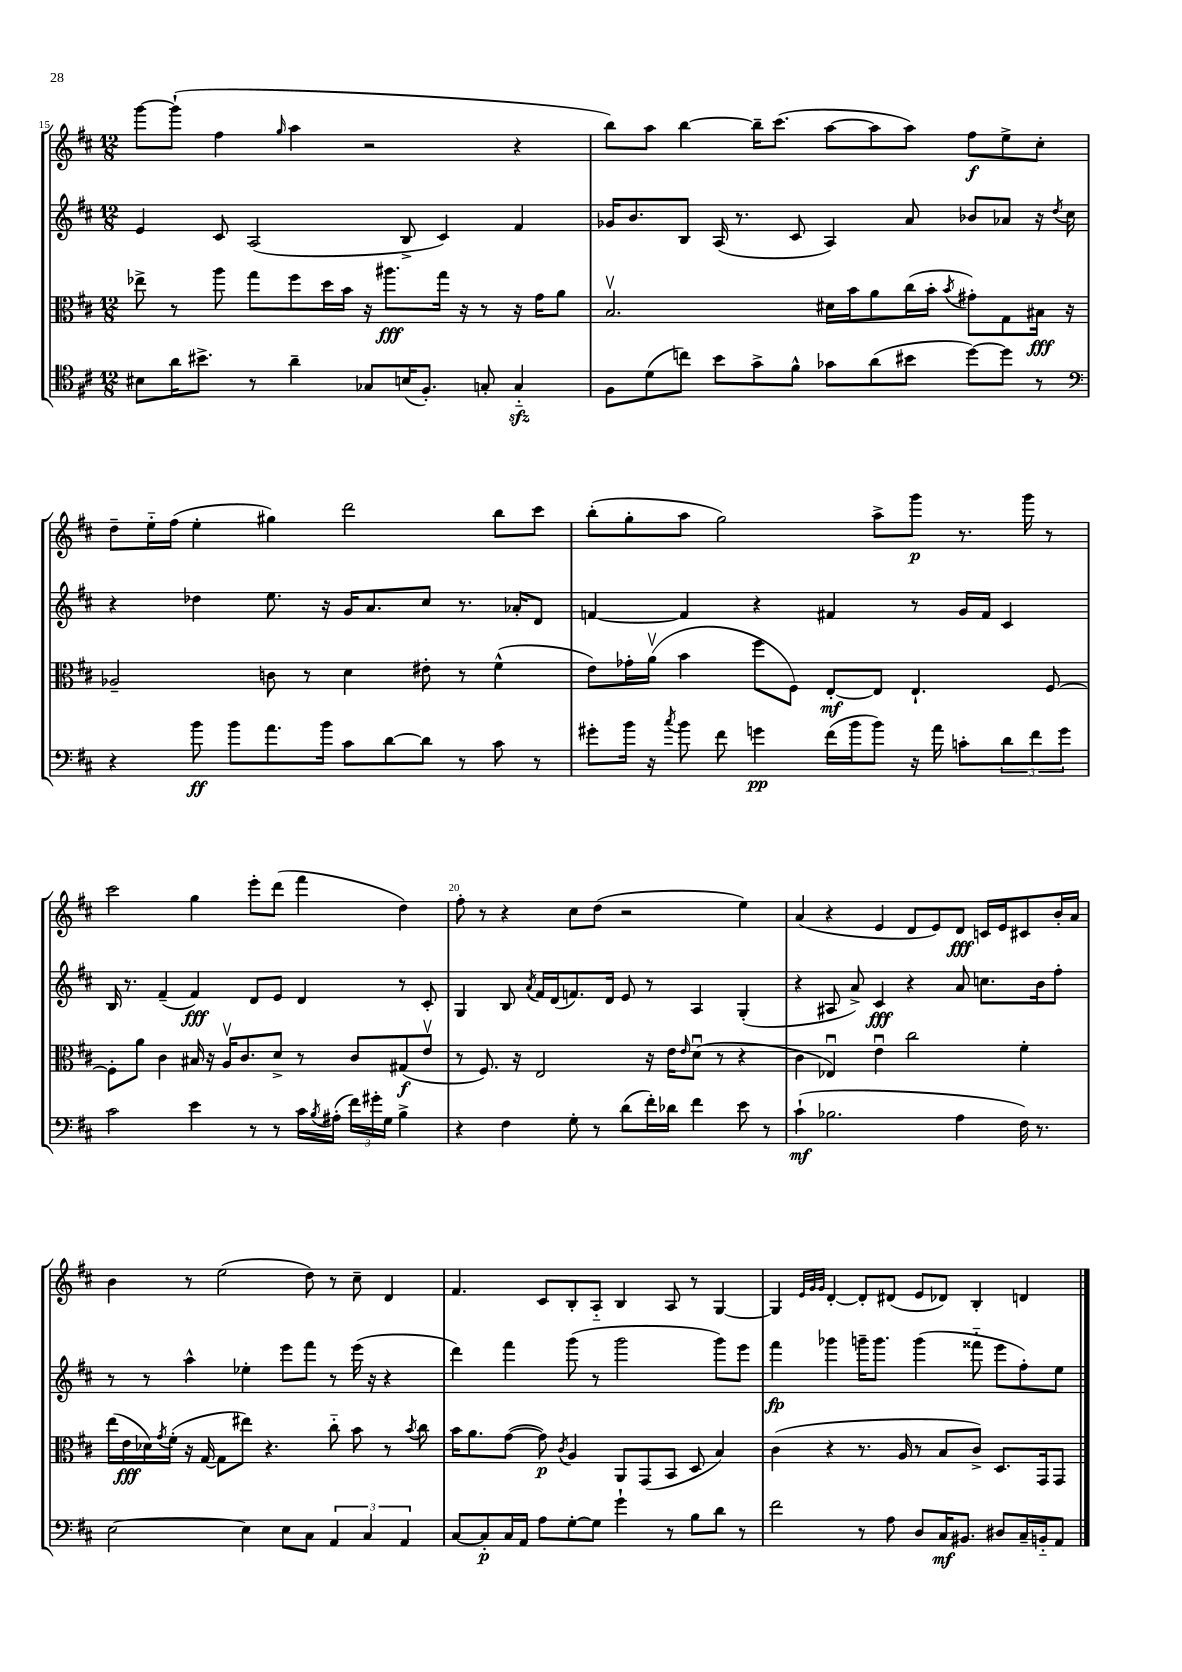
<<
\new StaffGroup <<
\new Staff = "s0" {
    \clef treble \key d \major \numericTimeSignature \time 12/8
    g'''8~ g'''8-!( fis''4 \grace { g''16 } a''4 r2 r4 |
    b''8) a''8 b''4~ b''16-- cis'''8.( a''8~ a''8 a''8) fis''8\f e''8-> cis''8-. |
    d''8-- e''16-_ fis''16( e''4-. gis''4) d'''2 b''8 cis'''8 |
    b''8-.( g''8-. a''8 g''2) a''8-> g'''8\p r8. g'''16 r8 |
    cis'''2 g''4 e'''8-. d'''8( fis'''4 d''4) |
    fis''8-. r8 r4 cis''8 d''8( r2 e''4) |
    a'4( r4 e'4 d'8 e'8) d'8\fff c'16 e'16 cis'8 b'16-. a'16 |
    b'4 r8 e''2( d''8) r8 cis''8-- d'4 |
    fis'4. cis'8 b8-. a8-_ b4 a8 r8 g4~ |
    g4 \grace { e'32 g'32 g'32 } d'4~-. d'8-. dis'8( e'8 des'8) b4-. d'4 \bar "|." |
}
\new Staff = "s1" {
    \clef treble \key d \major \numericTimeSignature \time 12/8
    e'4 cis'8 a2( b8-> cis'4) fis'4 |
    ges'16 b'8. b8 a16( r8. cis'8 a4) a'8 bes'8 aes'8 r16 \acciaccatura { d''8 } cis''16 |
    r4 des''4 e''8. r16 g'16 a'8. cis''8 r8. aes'16-. d'8 |
    f'4~ f'4 r4 fis'4 r8 g'16 fis'16 cis'4 |
    b16 r8. fis'4--( fis'4\fff) d'8 e'8 d'4 r8 cis'8-. |
    g4 b8 \acciaccatura { a'8 } fis'16 d'16( f'8.) d'16 e'8 r8 a4 g4-.( |
    r4 ais8 a'8->) cis'4\fff r4 a'8 c''8. b'16 fis''8-. |
    r8 r8 a''4-^ ees''4-. e'''8 fis'''8 r8 e'''16( r16 r4 |
    d'''4) fis'''4 g'''8( r8 g'''2 g'''8) e'''8 |
    fis'''4\fp ges'''4 g'''16-- g'''8. g'''4( fisis'''8-_ e'''8 fis''8-.) e''8 \bar "|." |
}
\new Staff = "s2" {
    \clef alto \key d \major \numericTimeSignature \time 12/8
    ees''8-> r8 a''8 g''8 fis''8 d''16 b'16 r16 ais''8.\fff g''16 r16 r8 r16 g'16 a'8 |
    b2.\upbow dis'16 b'16 a'8 cis''16( b'16-. \acciaccatura { b'8 } gis'8-.) g8 bis16\fff r16 |
    aes2-- c'8 r8 d'4 eis'8-. r8 fis'4-^( |
    e'8) ges'16-. a'16\upbow( b'4 fis''8 fis8) e8~-.\mf e8 e4.-! fis8~ |
    fis8-. a'8 cis'4 bis16 r16 a16\upbow cis'8. d'8-> r8 cis'8 gis8\f( e'8\upbow |
    r8 fis8.) r16 e2 r16 e'16 \grace { e'16 } d'8\downbow( r8 r4 |
    cis'4 ees4\downbow) e'4\downbow cis''2 fis'4-. |
    e''16( e'16\fff des'16) \acciaccatura { g'8 } fis'16-.( r16 g16~ g8 eis''8) r4. cis''8-_ b'8 r8 \acciaccatura { b'8 } cis''8 |
    b'16 a'8. g'8~( g'8\p) \acciaccatura { cis'8 } a4 a,8 g,8( b,8 d8 b4) |
    cis'4( r4 r8. a16 r8 b8 cis'8->) d8. g,16 g,8 \bar "|." |
}
\new Staff = "s3" {
    \clef tenor \key d \major \numericTimeSignature \time 12/8
    bis8 a'16 bis'8.-> r8 a'4-- ges8 b16( fis8.-.) g8-. g4-_\sfz |
    fis8 d'8( c''8) b'8 g'8-> fis'8-^ ges'8 a'8( bis'8 d''8~) d''8 r8 |
    \clef bass r4 b'8\ff b'8 a'8. b'16 cis'8 d'8~ d'8 r8 cis'8 r8 |
    gis'8-. b'16 r16 \acciaccatura { cis''8 } b'8 fis'8 g'4\pp fis'16( b'16 b'8) r16 a'16 c'8-. \tuplet 3/2 { d'8 fis'8 g'8 } |
    cis'2 e'4 r8 r8 cis'16 \acciaccatura { b8 } ais16-.( \tuplet 3/2 { fis'16) gis'16-. g16 } b4-> |
    r4 fis4 g8-. r8 d'8( fis'16-.) des'16 fis'4 e'8 r8 |
    cis'4-!\mf( bes2. a4 fis16) r8. |
    e2~ e4 e8 cis8 \tuplet 3/2 { a,4 cis4 a,4 } |
    cis8~ cis8-.\p cis16 a,16 a8 g8~-. g8 g'4-! r8 b8 d'8 r8 |
    fis'2 r8 a8 d8 cis16\mf bis,8. dis8 cis16-- b,16-_ a,8 \bar "|." |
}
>>
>>
\layout { \context { \Score currentBarNumber = #15 \override BarNumber.break-visibility = ##(#f #t #t) barNumberVisibility = #(every-nth-bar-number-visible 5) } }
